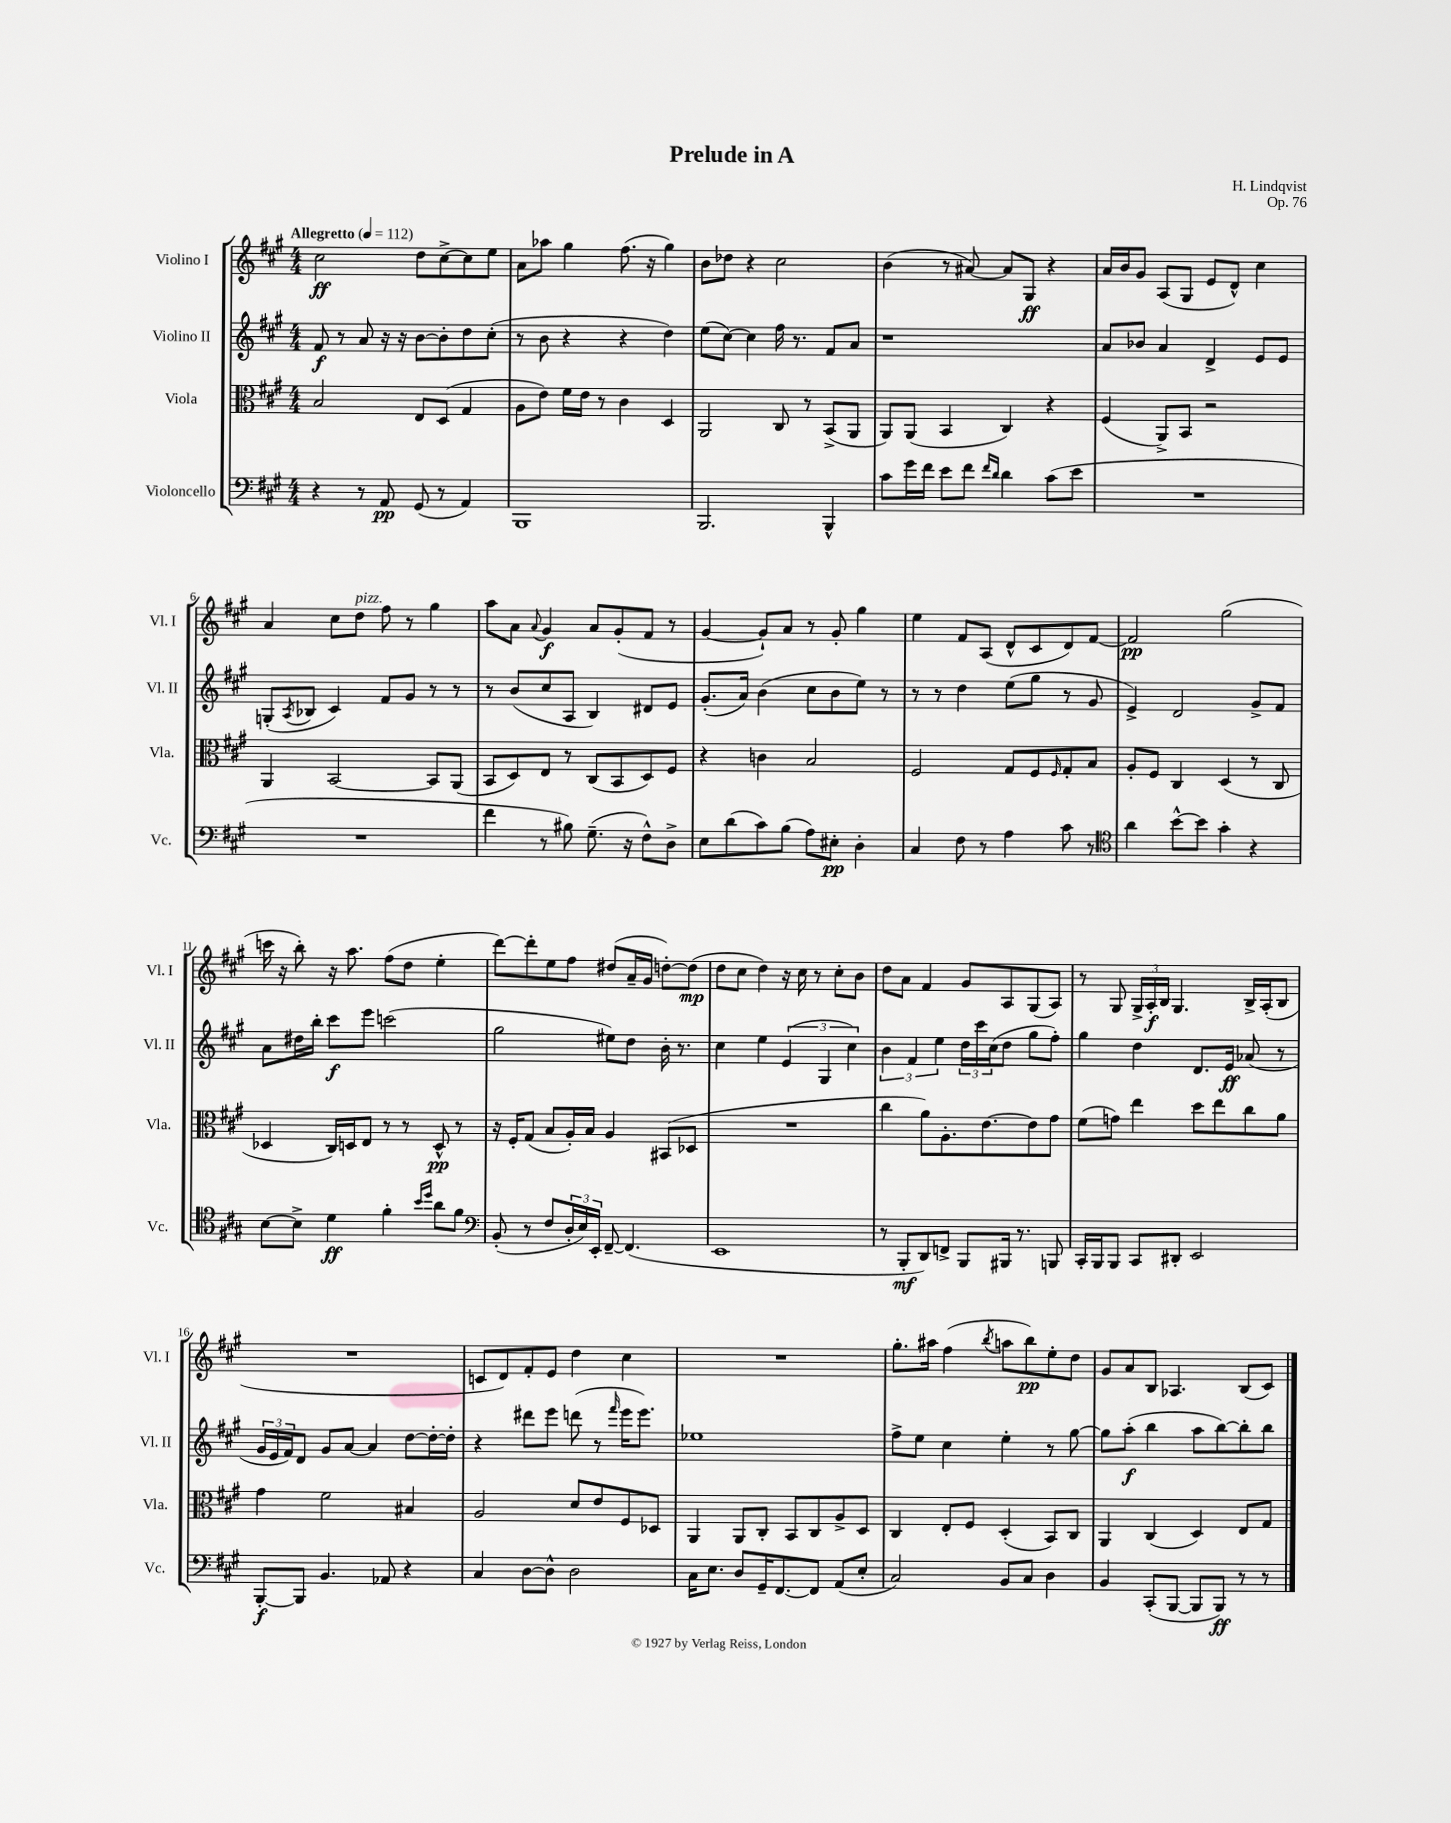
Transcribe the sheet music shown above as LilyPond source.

\header { title = "Prelude in A" composer = "H. Lindqvist" opus = "Op. 76" }
<<
\new StaffGroup <<
\new Staff = "s0" \with { instrumentName = "Violino I" shortInstrumentName = "Vl. I" } {
    \clef treble \key a \major \numericTimeSignature \time 4/4 \tempo "Allegretto" 4 = 112
    cis''2\ff d''8 cis''8~-> cis''8 e''8 |
    a'8 aes''8 gis''4 fis''8.( r16 gis''4) |
    b'8 des''8 r4 cis''2 |
    b'4( r8 ais'8~) ais'8 gis8\ff r4 |
    a'16 b'16 gis'8 a8( gis8 e'8 d'8-^) cis''4 |
    a'4 cis''8 d''8^\markup { \italic "pizz." } fis''8 r8 gis''4 |
    a''8 a'8 \appoggiatura { a'8 } gis'4\f a'8 gis'8-.( fis'8 r8 |
    gis'4~ gis'8-!) a'8 r8 gis'8-. gis''4 |
    e''4 fis'8 a8( d'8-^ cis'8 d'8) fis'8~ |
    fis'2\pp gis''2( |
    c'''16 r16 b''8-.) r16 a''8. fis''8( d''8 e''4-. |
    d'''8~) d'''8-. e''8 fis''8 dis''8( a'16-- gis'16 d''8~-.) d''8\mp( |
    d''8 cis''8 d''4) r16 cis''16 r8 cis''8-. b'8 |
    d''8 a'8 fis'4 gis'8 a8 gis8( a8) |
    r8 gis8 \tuplet 3/2 { gis16-> a16-.\f b16 } gis4. b16-> a16-.( b8 |
    R1 |
    c'8 d'8) fis'8-. e'8 d''4 cis''4 |
    R1 |
    gis''8.-. ais''16 fis''4( \acciaccatura { b''8 } a''8 b''8\pp) e''8-. d''8 |
    gis'8 a'8 b8 aes4. b8( cis'8) \bar "|." |
}
\new Staff = "s1" \with { instrumentName = "Violino II" shortInstrumentName = "Vl. II" } {
    \clef treble \key a \major \numericTimeSignature \time 4/4
    fis'8\f r8 a'8 r16 r16 b'8~ b'8-. d''8 cis''8-.( |
    r8 b'8 r4 r4 d''4) |
    e''8( cis''8~) cis''4 fis''16 r8. fis'8 a'8 |
    r1 |
    a'8 bes'8 a'4 d'4-> e'8 e'8 |
    g8-.( \acciaccatura { a8 } bes8 cis'4) fis'8 gis'8 r8 r8 |
    r8 b'8( cis''8 a8 b4) dis'8 e'8 |
    gis'8.-.( a'16) b'4( cis''8 b'8 e''8) r8 |
    r8 r8 d''4 e''8( gis''8 r8 gis'8 |
    e'4->) d'2 gis'8-> fis'8 |
    a'8 dis''16 b''16-. cis'''8\f e'''8 c'''2( |
    gis''2 eis''8) d''8 b'16-. r8. |
    cis''4 e''4 \tuplet 3/2 { e'4( gis4 cis''4) } |
    \tuplet 3/2 { b'4 fis'4 e''4 } \tuplet 3/2 { d''16 cis'''16 cis''16( } d''8 gis''8 fis''8-.) |
    gis''4 d''4 d'8. e'16\ff aes'8( r8 |
    \tuplet 3/2 { gis'16 e'16 fis'16) } d'8 gis'8 a'8~ a'4 d''8~ d''16~-. d''16-. |
    r4 dis'''8 e'''8 d'''8( r8 \grace { fis'''16 } e'''16 e'''8.) |
    ees''1 |
    fis''8-> e''8 cis''4 e''4-. r8 gis''8~ |
    gis''8 a''8-.\f( b''4 a''8 b''8~) b''8-. b''8 \bar "|." |
}
\new Staff = "s2" \with { instrumentName = "Viola" shortInstrumentName = "Vla." } {
    \clef alto \key a \major \numericTimeSignature \time 4/4
    b2 e8 d8( gis4 |
    a8 e'8) fis'16 e'16 r8 cis'4 d4 |
    a,2 cis8 r8 b,8->( a,8 |
    a,8) a,8( b,4 cis4) r4 |
    fis4( a,8->) b,8 r2 |
    a,4 b,2~ b,8 a,8( |
    b,8 d8) e8 r8 cis8( b,8 d8) fis8 |
    r4 c'4 b2 |
    fis2 gis8 fis8 \grace { fis16 } gis8-. b8 |
    a8-. fis8 cis4 d4( r8 cis8 |
    des4 cis16) d16 e8 r8 r8 d8-^\pp r8 |
    r16 fis16-. gis8( b8 a16-.) b16 a4 bis,8( des8 |
    R1 |
    cis''4 a'8) a8.-. e'8.~ e'8 gis'8 |
    fis'8( g'8) e''4 d''8 e''8 cis''8 a'8 |
    gis'4 fis'2 bis4 |
    a2 d'8 e'8 fis8 des8 |
    a,4 a,8 cis8-. b,8 cis8 a8-> d8 |
    cis4 e8-. fis8 d4-.( b,8) cis8 |
    a,4 cis4( d4) e8 gis8 \bar "|." |
}
\new Staff = "s3" \with { instrumentName = "Violoncello" shortInstrumentName = "Vc." } {
    \clef bass \key a \major \numericTimeSignature \time 4/4
    r4 r8 a,8\pp gis,8( r8 a,4) |
    b,,1 |
    b,,2. b,,4-^ |
    cis'8 gis'16 fis'16 e'8 fis'8 \grace { fis'16 d'16 } d'4 cis'8( e'8 |
    R1 |
    R1 |
    fis'4 r8 bis8) gis8.--( r16 fis8-^) d8-> |
    e8 d'8( cis'8) b8( a8) eis8-.\pp d4-. |
    cis4 fis8 r8 a4 cis'8 r8 |
    \clef tenor a'4 b'8~-^ b'8 gis'4-. r4 |
    b8~ b8-> d'4\ff fis'4-. \grace { b'16 d''16 } a'8 fis'8 |
    \clef bass b,8-.( r8 fis8 \tuplet 3/2 { d16-. e16) e,16-. } fis,8~-- fis,4.( |
    e,1 |
    r8 b,,8-.\mf d,8) f,8-> b,,8 bis,,16 r8. b,,8 |
    cis,16-. b,,16 b,,8 cis,8 dis,8-. e,2 |
    b,,8~-.\f b,,8 b,4. aes,8 r4 |
    cis4 d8~ d8-^ d2 |
    cis16 e8. d8 gis,16-- fis,8.~ fis,8 a,8( e8-. |
    cis2) b,8 cis8 d4 |
    b,4 cis,8-.( b,,8~ b,,8 b,,8\ff) r8 r8 \bar "|." |
}
>>
>>
